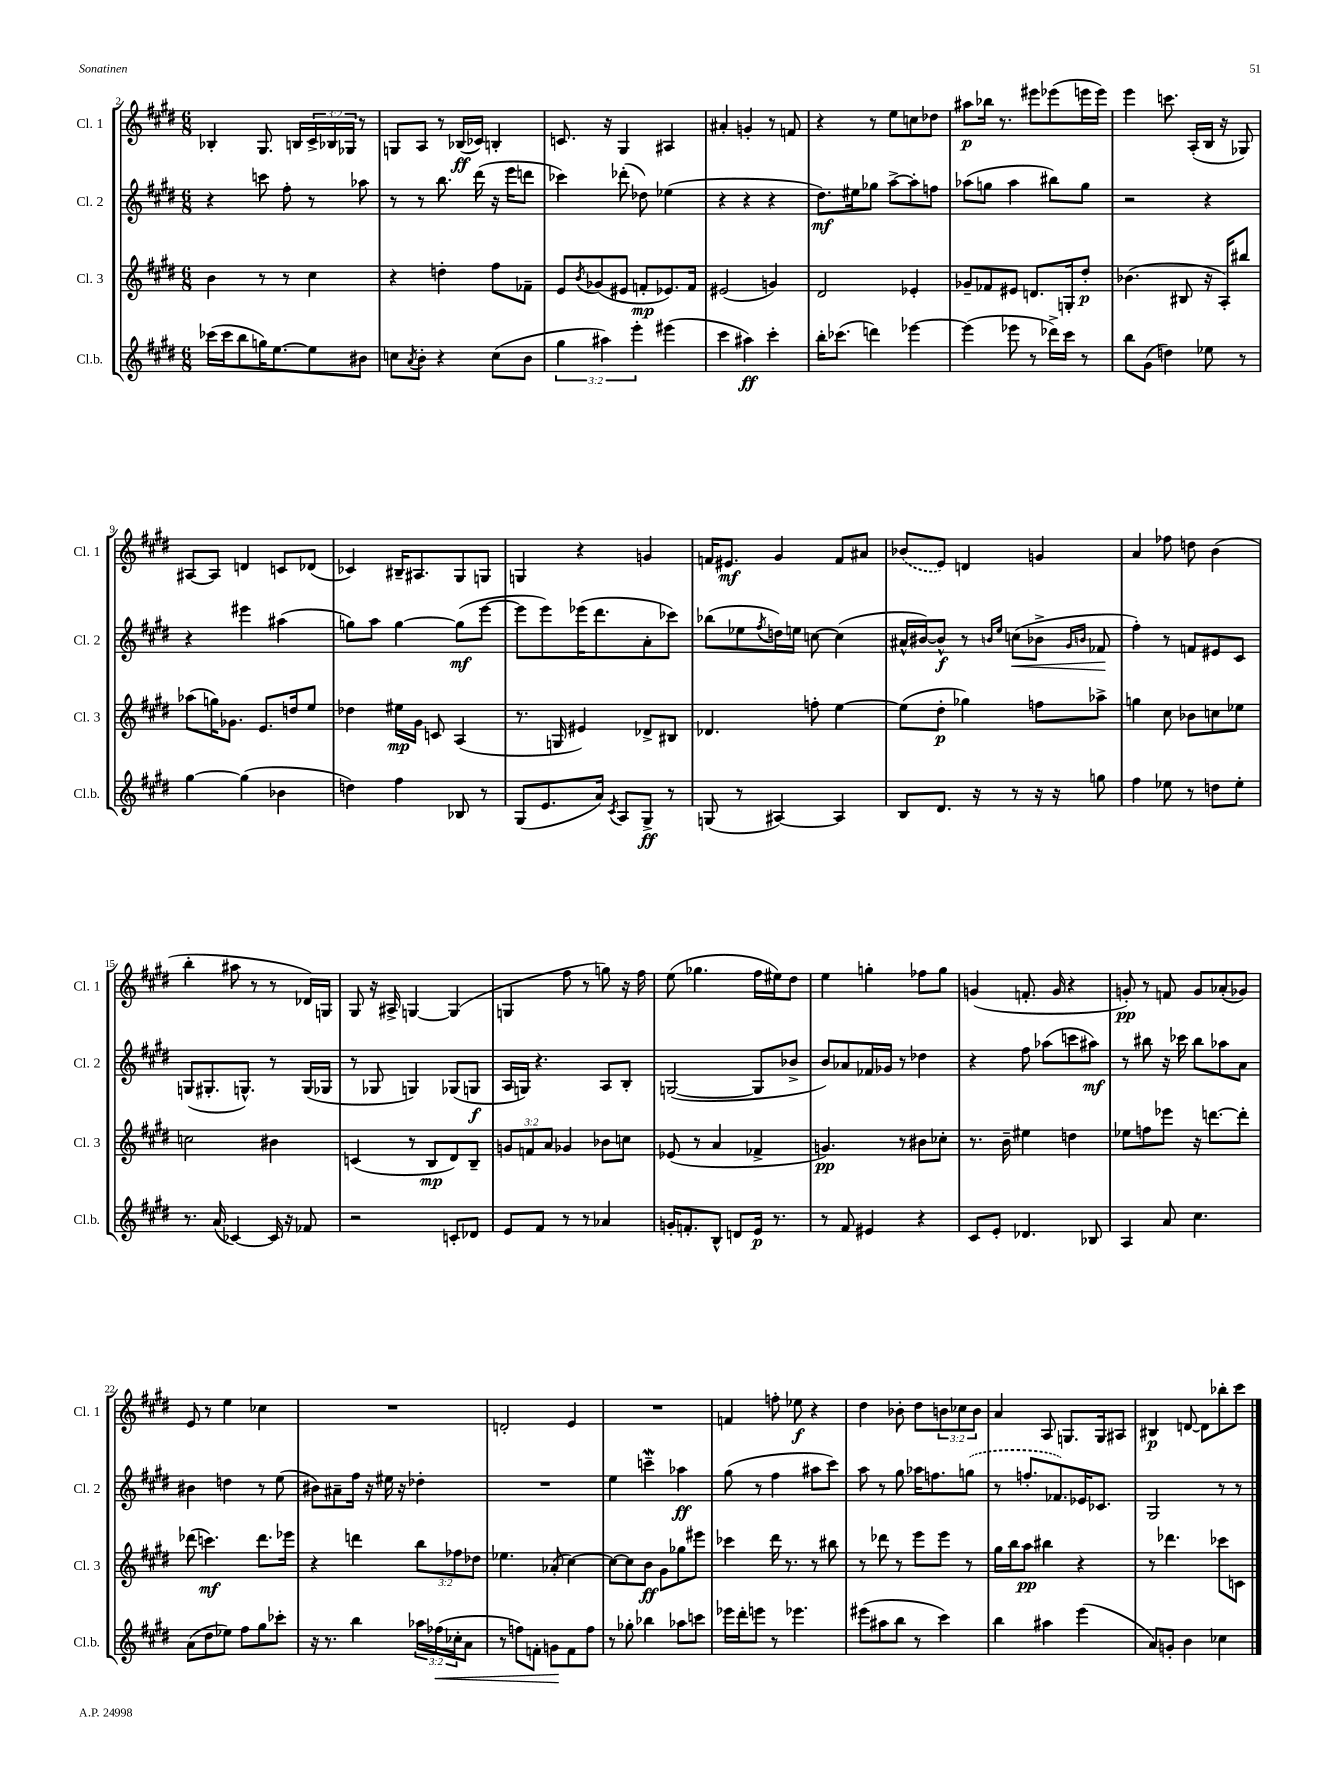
<<
\new StaffGroup <<
\new Staff = "s0" \with { instrumentName = "Cl. 1" shortInstrumentName = "Cl. 1" } {
    \clef treble \key e \major \numericTimeSignature \time 6/8 \override Staff.TupletNumber.text = #tuplet-number::calc-fraction-text
    bes4-. gis8. b16 \tuplet 3/2 { cis'16-> bes16 ges16 } r8 |
    g8 a8 r8 bes16\ff( ces'16) b4-. |
    c'8. r16 gis4 ais4 |
    ais'4-. g'4-. r8 f'8 |
    r4 r8 e''8 c''8 des''8 |
    ais''8\p bes''16 r8. eis'''8 ees'''8( e'''16 e'''16) |
    e'''4 c'''8. a16-.( b16 r16 ges8) |
    ais8~ ais8 d'4 c'8 des'8( |
    ces'4) bis16-- ais8. gis8 g8 |
    g4 r4 g'4 |
    f'16 eis'8.\mf gis'4 f'8 ais'8 |
    \once \slurDashed bes'8( e'8) d'4 g'4 |
    a'4 fes''8 d''8 b'4( |
    b''4-. ais''8 r8 r8 des'16) g16 |
    gis8 r16 ais16-> g4~ g4( |
    g4 fis''8 r8 g''8) r16 fis''16 |
    e''8( ges''4. fis''16 eis''16) dis''8 |
    e''4 g''4-. fes''8 g''8 |
    g'4( f'8.-. g'16 r4 |
    g'8-.\pp) r8 f'8 g'8 aes'8-.( ges'8) |
    e'8 r8 e''4 ces''4 |
    R2. |
    d'2-. e'4 |
    R2. |
    f'4 f''8-. ees''8\f r4 |
    dis''4 bes'8-. dis''8 \tuplet 3/2 { b'8 ces''8 b'8 } |
    a'4 a8 g8. g16 ais8 |
    bis4\p d'8~ d'8 bes''8-. cis'''8 \bar "|." |
}
\new Staff = "s1" \with { instrumentName = "Cl. 2" shortInstrumentName = "Cl. 2" } {
    \clef treble \key e \major \numericTimeSignature \time 6/8
    r4 c'''8 fis''8-. r8 aes''8 |
    r8 r8 b''8. dis'''16( r16 e'''16 d'''8 |
    ces'''4) des'''8-.( des''8) ees''4( |
    r4 r4 r4 |
    dis''8.\mf) eis''16 ges''8 a''8~-> a''8-. f''8 |
    aes''8( g''8 aes''4 bis''8) g''8 |
    r2 r4 |
    r4 eis'''4 ais''4( |
    g''8) a''8 g''4~ g''8\mf( e'''8~ |
    e'''8 e'''8) ees'''16( dis'''8. a'8-. ces'''8) |
    bes''8( ees''8 \acciaccatura { fis''8 } d''16) e''16 c''8~ c''4( |
    ais'16-^ bis'16~) bis'8-^\f r8 \grace { b'16 e''16 } c''8\<( bes'8-> \grace { gis'16 b'16 } fes'8\! |
    fis''4-.) r8 f'8 eis'8 cis'8 |
    g8( gis8.-. g8.-^) r8 g16( ges16 |
    r8 ges8 g4) ges8( g8\f |
    a16 g16) r4. a8 b8-. |
    g2~( g8 bes'8-> |
    b'8) aes'8 fes'16 ges'16 r8 des''4 |
    r4 fis''8 aes''8( c'''8 ais''8\mf) |
    r8 bis''8 r16 ces'''16 bis''8 aes''8 a'8 |
    bis'4 d''4 r8 e''8( |
    bis'8) ais'8-- fis''16 r16 eis''16 r16 des''4-. |
    R2. |
    e''4 c'''4--\mordent aes''4\ff |
    gis''8( r8 fis''4 ais''8 cis'''8) |
    a''8 r8 gis''8 aes''16 f''8. \once \slurDashed g''8( |
    r8 f''8.-. fes'8.) ees'16 ces'8. |
    gis2 r8 r8 \bar "|." |
}
\new Staff = "s2" \with { instrumentName = "Cl. 3" shortInstrumentName = "Cl. 3" } {
    \clef treble \key e \major \numericTimeSignature \time 6/8 \override Staff.TupletNumber.text = #tuplet-number::calc-fraction-text
    b'4 r8 r8 cis''4 |
    r4 d''4-. fis''8 fes'8-- |
    e'8 \acciaccatura { b'8 } ges'8( eis'8 f'8-.\mp ees'8.) f'16 |
    eis'2( g'4) |
    dis'2 ees'4-. |
    ges'8-- fes'8 eis'8 d'8. g16-. dis''8-.\p |
    bes'4.( bis8 r16 a16-.) bis''8 |
    aes''8( g''16) ges'8. e'8. d''16 e''8 |
    des''4 eis''16\mp gis'16 c'8 a4( |
    r8. g16 eis'4) des'8-> bis8 |
    des'4. f''8-. e''4~ |
    e''8( dis''8-.\p ges''4) f''8 aes''8-> |
    g''4 cis''8 bes'8 c''8 ees''8 |
    c''2 bis'4 |
    c'4( r8 b8\mp dis'8) b8-- |
    \tuplet 3/2 { g'8 f'8 a'8 } ges'4 bes'8 c''8 |
    ees'8( r8 a'4 fes'4-> |
    g'4.\pp) r8 bis'8 ces''8-. |
    r8. b'16-- eis''4 d''4 |
    ees''8 f''8 ees'''8 r16 d'''8.~ d'''8-. |
    des'''8( c'''4.\mf) des'''8. ees'''16 |
    r4 d'''4 \tuplet 3/2 { b''8 fes''8 des''8 } |
    ees''4. aes'8-.( cis''4~) |
    cis''8~ cis''8 b'8\ff gis'8 ges''8 eis'''8 |
    ces'''4 dis'''16 r8. r8 bis''8 |
    r8 des'''8 r8 e'''8 e'''8 r8 |
    gis''16 b''16 a''8\pp bis''4 r4 |
    r8 des'''4. ces'''8 c'8 \bar "|." |
}
\new Staff = "s3" \with { instrumentName = "Cl.b." shortInstrumentName = "Cl.b." } {
    \clef treble \key e \major \numericTimeSignature \time 6/8 \override Staff.TupletNumber.text = #tuplet-number::calc-fraction-text
    ces'''16( ces'''16 b''8 g''16) e''8.~ e''8 bis'8 |
    c''8 \acciaccatura { a'8 } b'8-. r4 c''8( b'8 |
    \tuplet 3/2 { gis''4 ais''4) e'''4-. } eis'''4( |
    cis'''4 ais''4\ff) cis'''4-. |
    b''16-. ces'''8.( d'''4) ees'''4~ |
    ees'''4( ees'''8 r8 des'''16->) cis'''16 r8 |
    b''8 gis'8( d''4) ees''8 r8 |
    gis''4~ gis''4( bes'4 |
    d''4) fis''4 bes8 r8 |
    gis8( e'8. a'16) \acciaccatura { cis'8 } a8 gis8->\ff r8 |
    g8( r8 ais4~) ais4 |
    b8 dis'8. r16 r8 r16 r16 g''8 |
    fis''4 ees''8 r8 d''8 ees''8-. |
    r8. a'16( ces'4~) ces'16 r16 fes'8 |
    r2 c'8-. des'8 |
    e'8 fis'8 r8 r8 aes'4 |
    g'16-. f'8.-. b8-^ d'8 e'16\p r8. |
    r8 fis'8 eis'4 r4 |
    cis'8 e'8-. des'4. bes8 |
    a4 a'8 cis''4. |
    a'8( dis''8 ees''8) fis''8 gis''8 ces'''8-. |
    r16 r8. b''4 \tuplet 3/2 { aes''16 fes''16\<( ces''16-. } a'8 |
    r8 f''8) f'8-. g'8\! f'8 f''8 |
    r8 ges''8-. bes''4 aes''8 c'''8 |
    ees'''16 dis'''16-. e'''8 r8 ees'''4. |
    eis'''8( ais''8 b''8 r8 cis'''4) |
    b''4 ais''4 e'''4( |
    a'8) g'8-. b'4 ces''4 \bar "|." |
}
>>
>>
\layout { \context { \Score currentBarNumber = #2 } }
